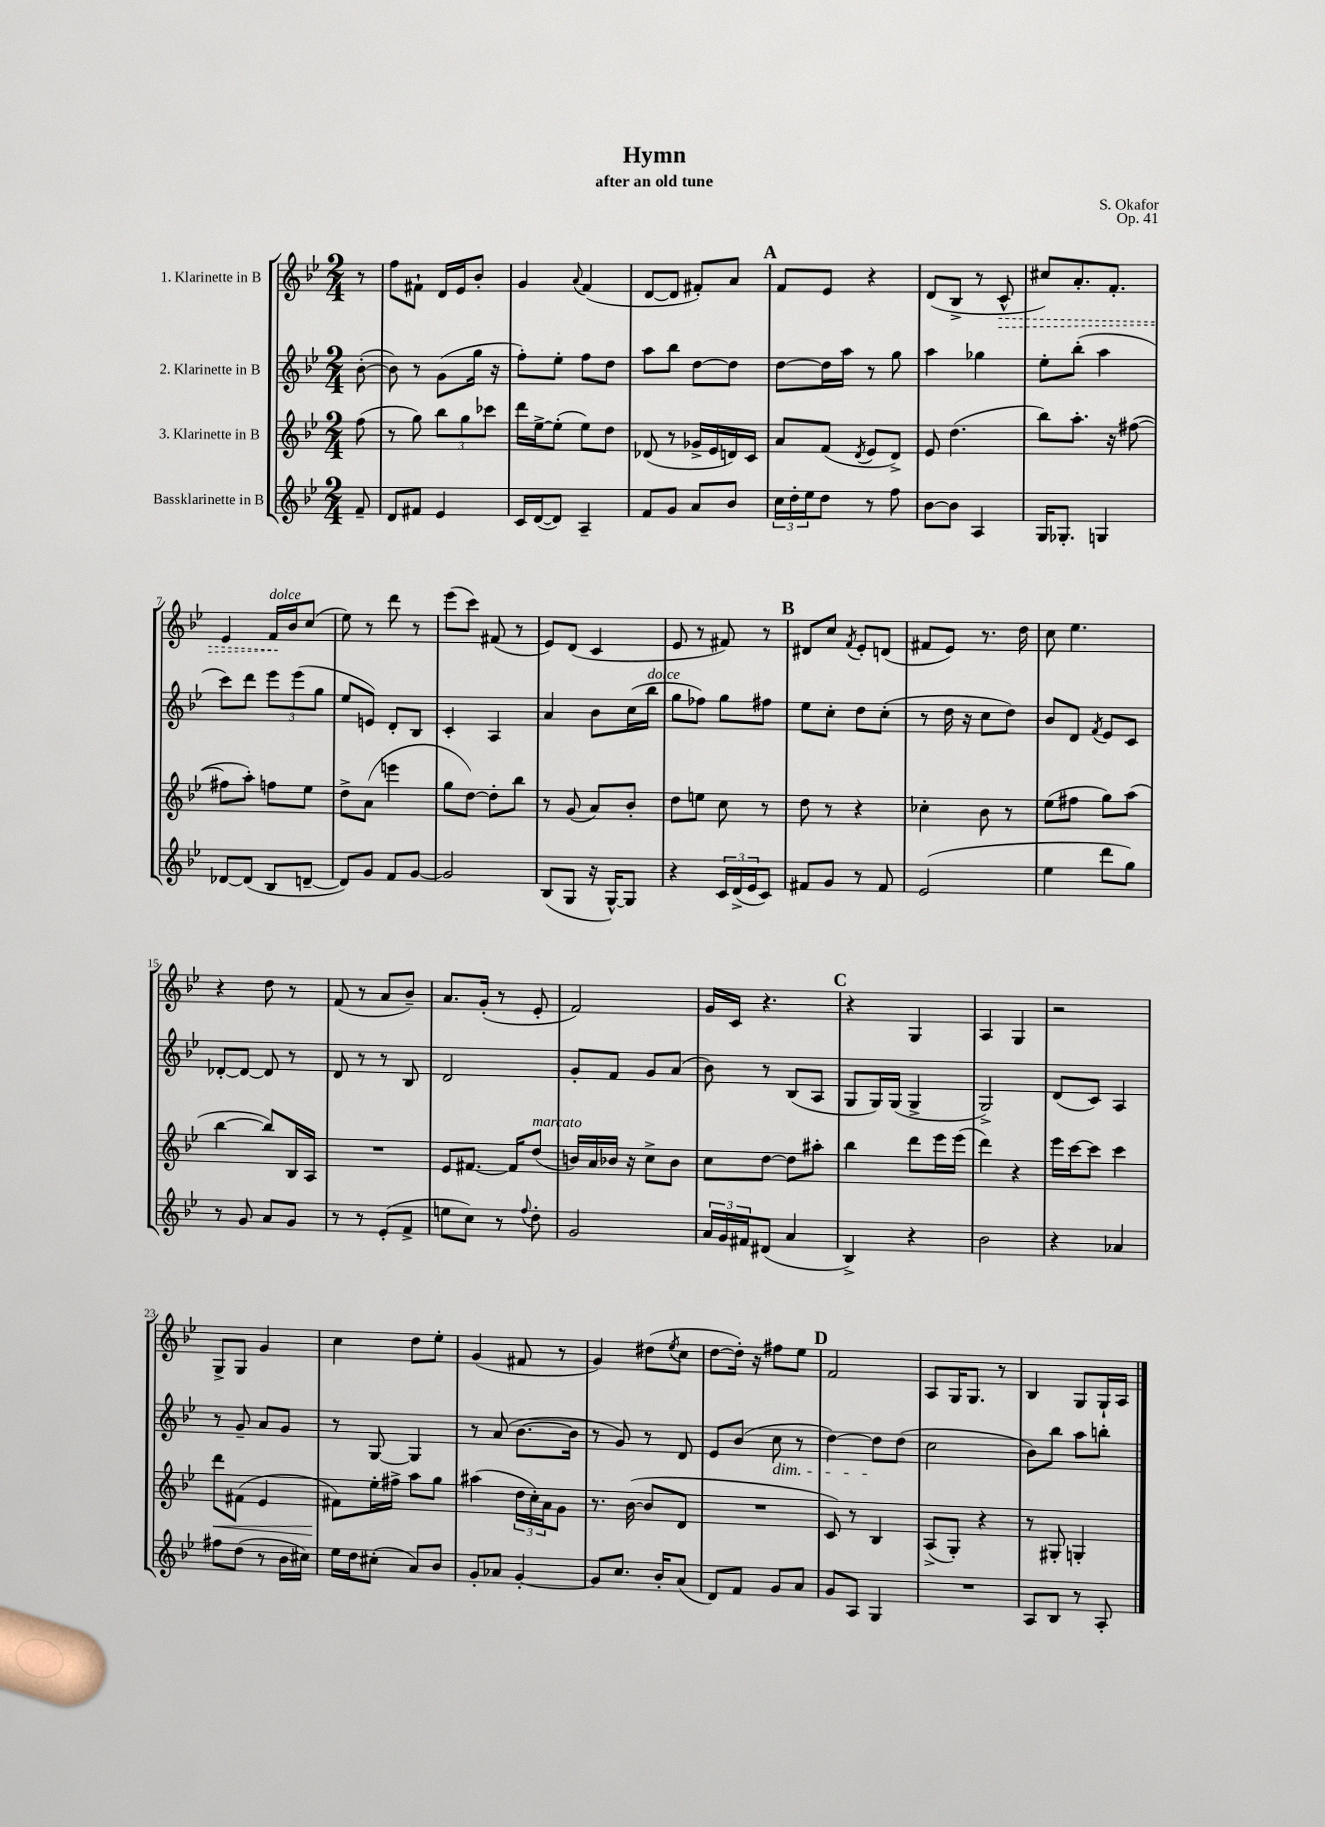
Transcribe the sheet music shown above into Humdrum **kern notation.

**kern	**kern	**kern	**kern
*staff4	*staff3	*staff2	*staff1
*clefG2	*clefG2	*clefG2	*clefG2
*k[b-e-]	*k[b-e-]	*k[b-e-]	*k[b-e-]
*M2/4	*M2/4	*M2/4	*M2/4
8f~	(8ff	([8b-'	8r
=	=	=	=
8d	8r	8b-])	8ff
8f#	8gg)	8r	8f#`
4e-	12bb-	(8g	16d
.	.	.	16e-
.	12gg	.	.
.	.	16gg	8b-'
.	12ccc-	.	.
.	.	16r	.
=	=	=	=
16c	16ddd	8ff')	4g
([16d	[16ee-^	.	.
8d])	(8ee-']	8ee-'	.
.	.	.	8qqa
4A~	8ee-)	8ff	(4f
.	8dd	8dd	.
=	=	=	=
8f	(8d-	8aa	[8d
8g	8r	8bb-	8d]
8a	16g-^	[8dd	8f#')
.	16e-	.	.
8b-	16d)	8dd]	8a
.	16c	.	.
=	=	=	=
24cc	8a	[8dd	8f
24dd'	.	.	.
24ee-	.	.	.
8dd	(8f	16dd]	8e-
.	.	16aa	.
.	8qd	.	.
8r	8e-	8r	4r
8ff	8d^)	8gg	.
=	=	=	=
[8b-	8e-	4aa	(8d
8b-]	(4.dd	.	8B-^
4A	.	4gg-	8r
.	.	.	8c^^
=	=	=	=
16G	8bb-)	8ee-'	8cc#)
8.G-'	.	.	.
.	8.aa'	(8bb-'	8.a'
4G	.	4aa	.
.	16r	.	8.f'
.	([8ff#	.	.
=	=	=	=
[8d-	8ff#]	8ccc)	4e-
(8d-]	8aa')	8ddd	.
8B-	8ff	12eee-	16f
.	.	.	16b-
.	.	(12eee-	.
[8d~	8ee-	.	(8cc
.	.	12gg	.
=	=	=	=
8d])	8dd^	8ee-	8ee-)
8g	(8a	8e)	8r
8f	4eee	8d'	8ddd
[8g	.	8B-	8r
=	=	=	=
2g]	8gg	4c'	(8eee-
.	[8dd)	.	8ccc)
.	8dd']	4A	(8f#
.	8bb-	.	8r
=	=	=	=
(8B-	8r	4a	8e-)
8G	(8g	.	(8d
16r	8a)	8b-	4c
[16G^^)	.	.	.
8G]	8b-'	(16cc	.
.	.	16bb-	.
=	=	=	=
4r	8dd	8gg	8e-
.	8ee	8ff-)	8r
24c	8cc	8gg	8f#)
(24d^	.	.	.
24e-	.	.	.
8c)	8r	8ff#	8r
=	=	=	=
8f#	8dd	8ee-	8d#
8g	8r	8cc'	8cc
.	.	.	8qf
8r	4r	8dd	8e-'
8f#	.	(8cc'	(8d
=	=	=	=
(2e-	4cc-'	8r	8f#
.	.	16dd	8e-)
.	.	16r	.
.	8b-	8cc	8.r
.	8r	8dd)	.
.	.	.	16dd
=	=	=	=
4ee-	(8ee-	8b-	8cc
.	8ff#	8d	4.ee-
.	.	8qf	.
8ddd	8gg)	8e-	.
8gg)	(8aa	8c	.
=	=	=	=
8r	[4bb-	[8d-'	4r
8g	.	8d-_	.
8a	8bb-])	8d-]	8dd
8g	16B-	8r	8r
.	16A	.	.
=	=	=	=
8r	2r	8d	(8f
8r	.	8r	8r
(8e-'	.	8r	8a
8f^	.	8B-	8b-~)
=	=	=	=
8ee	8e-	2d	8.a
8cc)	[8.f#	.	.
.	.	.	(16g'
8r	.	.	8r
.	16f#]	.	.
8qqff	.	.	.
8dd'	(8dd	.	8e-'
=	=	=	=
2g	16b)	8g'	2f)
.	16a	.	.
.	16b-	8f	.
.	16r	.	.
.	8cc^	8g	.
.	8b-	(8a	.
=	=	=	=
24a	8cc	8b-)	16g
24g	.	.	.
.	.	.	16c
24f#	.	.	.
(8d#	[8dd	8r	4.r
4a	8dd]	(8B-	.
.	8aa#'	8A	.
=	=	=	=
4B-^)	4bb-	8G	4r
.	.	16G)	.
.	.	(16G	.
4r	8ddd	4G^	4G
.	16eee-	.	.
.	(16eee-	.	.
=	=	=	=
2b-	4ddd)	2G^)	4A
.	4r	.	4G
=	=	=	=
4r	16eee-	(8d	2r
.	[16ccc	.	.
.	8ccc]	8c)	.
4a-	4ccc	4A	.
=	=	=	=
8ff#	8ddd	8r	8G^
(8dd	(8f#	8g~	8G
8r	4e-	8a	4g
16b-	.	8g	.
16cc#)	.	.	.
=	=	=	=
16ee-	8f#)	8r	4cc
16dd	.	.	.
(8cc#'	16ee-'	[8G	.
.	16ff#^	.	.
8a)	8aa	4G]	8dd
8b-	8gg	.	8ee-'
=	=	=	=
8g'	(4aa#	8r	(4g
8a-	.	(8a	.
[4g'	24dd	[8.b-	8f#
.	24cc')	.	.
.	24a	.	.
.	8g	.	8r
.	.	16b-]	.
=	=	=	=
8g]	8.r	8r	4g)
8.cc	.	8g)	.
.	([16b-	.	.
.	8b-]	8r	(8dd#
16b-'	.	.	.
.	.	.	8qee-
(8a	8d	8d	8cc
=	=	=	=
8d)	2r	8e-	[8dd
8f	.	(8b-	16dd'])
.	.	.	16r
8g	.	8cc	8ff#
8a	.	8r	8ee-
=	=	=	=
8g	8c)	[4dd)	2f
8A	8r	.	.
4G	4B-	8dd]	.
.	.	(8dd	.
=	=	=	=
2r	(8A^	2cc	8A
.	8G')	.	16G
.	.	.	8.G
.	4r	.	.
.	.	.	8r
=	=	=	=
8A	8r	8b-)	4B-
8B-	8G#'	8bb-	.
8r	4G'	8aa	8G
8A'	.	8bb'	16G`
.	.	.	16A
==	==	==	==
*-	*-	*-	*-
